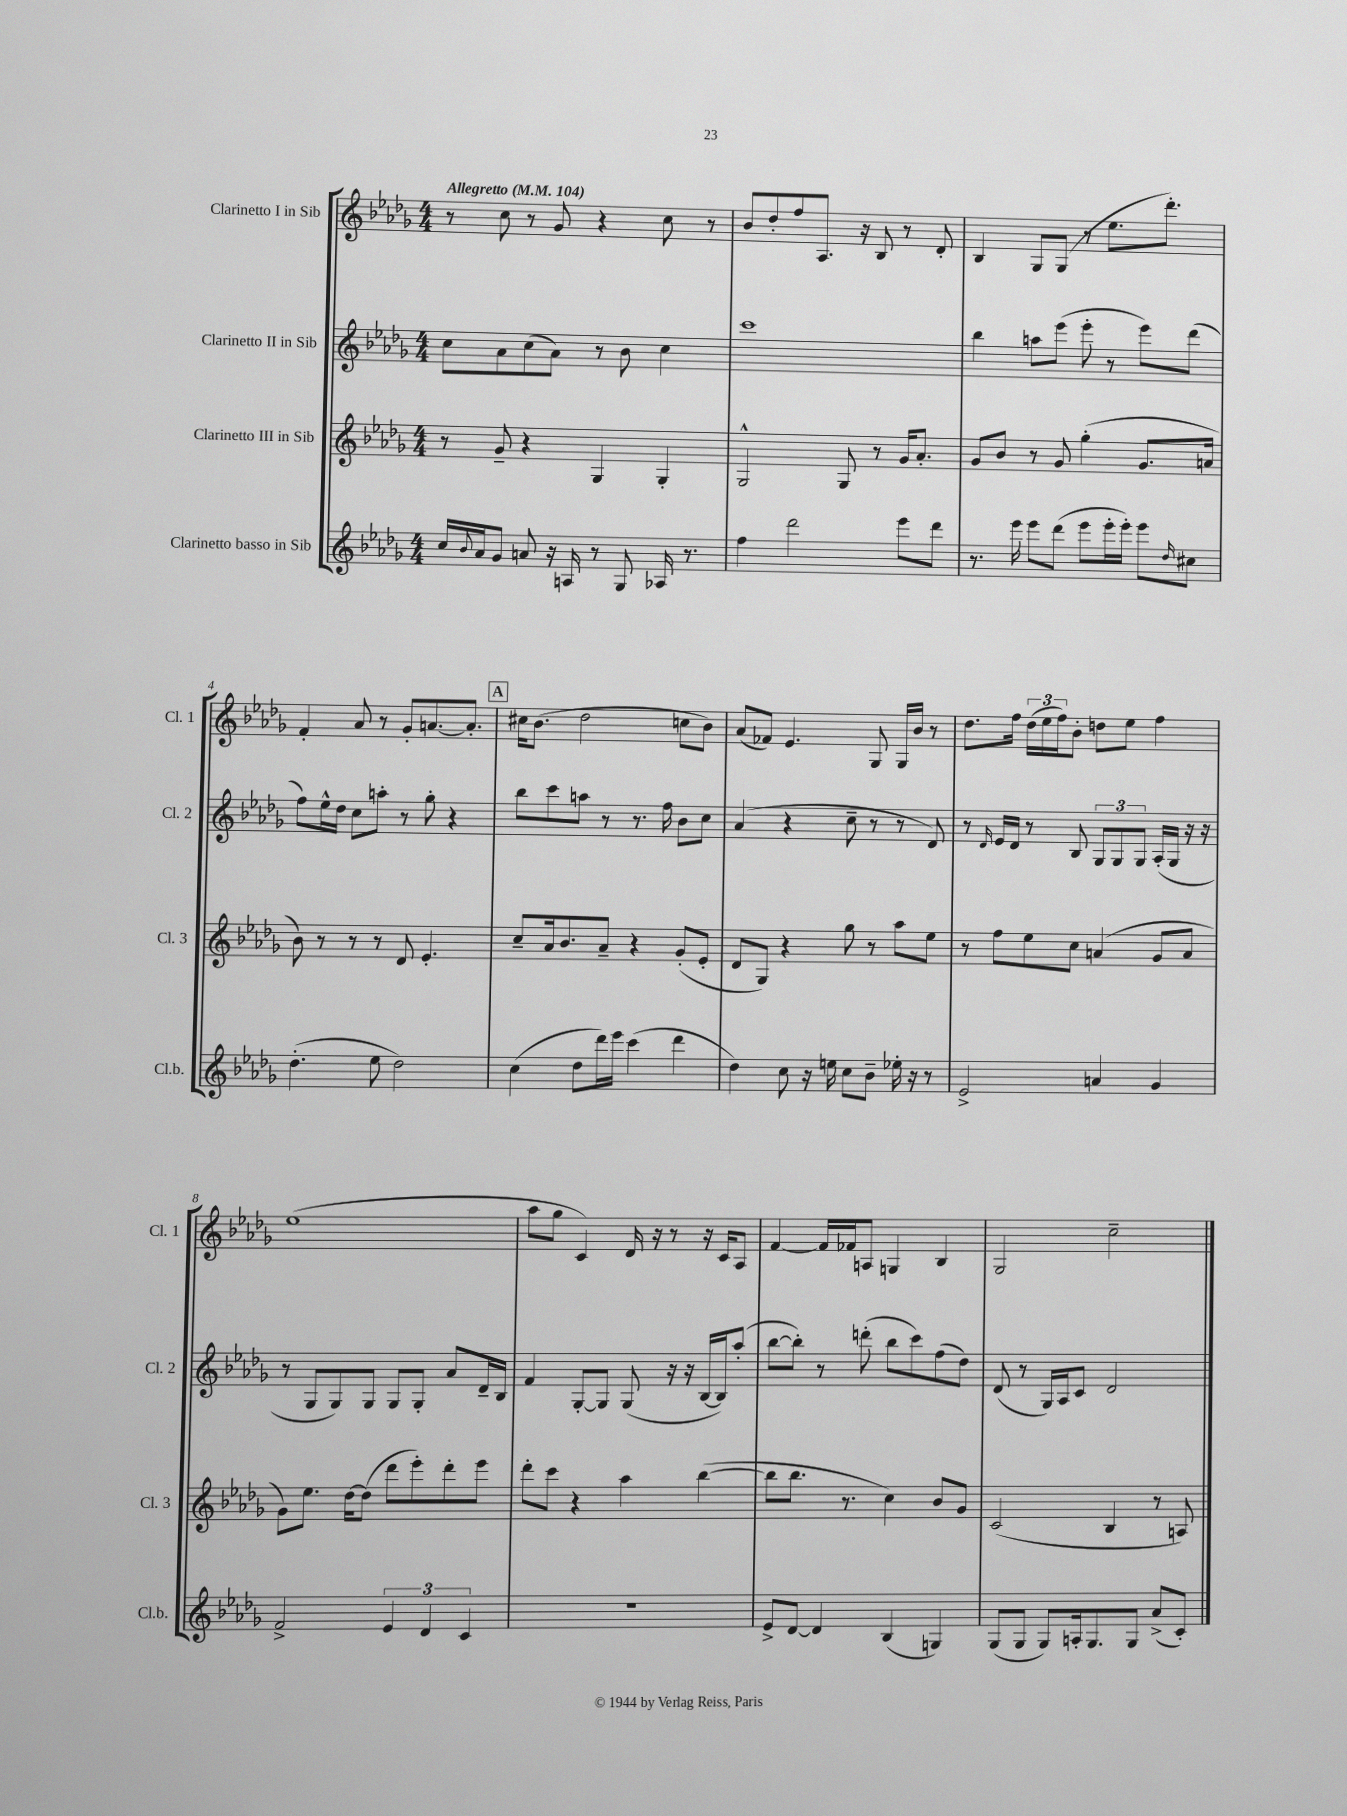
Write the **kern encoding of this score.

**kern	**kern	**kern	**kern
*staff4	*staff3	*staff2	*staff1
*clefG2	*clefG2	*clefG2	*clefG2
*k[b-e-a-d-g-]	*k[b-e-a-d-g-]	*k[b-e-a-d-g-]	*k[b-e-a-d-g-]
*M4/4	*M4/4	*M4/4	*M4/4
*MM104	*MM104	*MM104	*MM104
16cc	8r	8cc	8r
8qqb-	.	.	.
16a-	.	.	.
8g-	8g-~	8a-	8cc
8a	4r	(8cc	8r
16r	.	8a-)	8g-
16A	.	.	.
8r	4G-	8r	4r
8G-	.	8b-	.
16A-	4G-'	4cc	8cc
8.r	.	.	.
.	.	.	8r
=	=	=	=
4ff	2G-^^	1ccc	8b-
.	.	.	8dd-'
2ddd-	.	.	8ff
.	.	.	8.A-
.	8G-	.	.
.	.	.	16r
.	8r	.	8B-
8eee-	16g-	.	8r
.	8.a-'	.	.
8ddd-	.	.	8d-'
=	=	=	=
8.r	8g-	4bb-	4B-
.	8b-	.	.
16eee-	.	.	.
8eee-	8r	8aa	8G-
(8ddd-	8g-	(8eee-	(8G-
8eee-	(4gg-'	8eee-'	8r
16eee-'	.	8r	8.ee-
16eee-')	.	.	.
8eee-	8.g-	8eee-)	.
.	.	.	8.ddd-')
16qqdd-	.	.	.
8cc#	.	(8ddd-	.
.	16a	.	.
=	=	=	=
(4.dd-'	8b-)	8ff)	4f'
.	8r	16ee-^^	.
.	.	16dd-	.
.	8r	8cc	8a-
8ee-	8r	8aa'	8r
2dd-)	8d-	8r	8g-'
.	4.e-'	8gg-'	[8.a
.	.	4r	.
.	.	.	8.a']
=	=	=	=
(4cc	8cc~	8bb-	16cc#
.	.	.	(8.b-
.	16a-	8ccc	.
.	8.b-	.	.
8dd-	.	8aa	2dd-
16ddd-)	8a-~	8r	.
16eee-	.	.	.
(4ccc	4r	8.r	.
.	.	16ff	.
4ddd-	(8g-'	8b-	8cc
.	8e-'	8cc	8b-)
=	=	=	=
4dd-)	8d-	(4a-	(8a-
.	8G-)	.	8f-)
8cc	4r	4r	4.e-
16r	.	.	.
16ee	.	.	.
8cc	8gg-	8cc~	.
8b-~	8r	8r	8G-
16ee-'	8aa-	8r	16G-
16r	.	.	16b-
8r	8ee-	8d-)	8r
=	=	=	=
2e-^	8r	8r	8.dd-
.	.	16qqd-	.
.	8ff	16e-	.
.	.	16d-	16ff
.	8ee-	8r	(24dd-
.	.	.	24ee-
.	.	.	24ff)
.	8cc	8B-	8b-'
4a	(4a	12G-	8dd
.	.	12G-	.
.	.	.	8ee-
.	.	12G-	.
4g-	8g-	(16A-'	4ff
.	.	16G-	.
.	8a	16r	.
.	.	16r	.
=	=	=	=
2f^	8g-)	8r	(1ee-
.	8.ee-	8G-	.
.	.	8G-)	.
.	[16dd-	.	.
.	(8dd-]	8G-	.
6e-	8ddd-	8G-	.
.	8eee-')	8G-'	.
6d-	.	.	.
.	8ddd-'	8a-	.
6c	.	.	.
.	8eee-	16d-~	.
.	.	16B-	.
=	=	=	=
1r	8ddd-'	4f	8aa-
.	8ccc	.	8gg-
.	4r	[8G-'	4c)
.	.	8G-]	.
.	4aa-	(8G-	16d-
.	.	.	16r
.	.	16r	8r
.	.	16r	.
.	([4bb-	[16B-	16r
.	.	16B-])	16c
.	.	(8aa-'	8A-
=	=	=	=
8e-^	8bb-]	[8bb-	[4f
[8d-	8.bb-	8bb-'])	.
4d-]	.	8r	16f]
.	8.r	.	16f-
.	.	(8ddd'	8A
(4B-	4cc)	8bb-	4G
.	.	8ccc)	.
4G)	8b-	(8ff	4B-
.	8g-	8dd-)	.
=	=	=	=
(8G-	(2c	(8d-	2G-
8G-	.	8r	.
8G-)	.	16G-)	.
.	.	16A-	.
16A'	.	8c	.
8.G-	.	.	.
.	4B-	2d-	2cc~
8G-	.	.	.
(8a-^	8r	.	.
8c')	8A)	.	.
==	==	==	==
*-	*-	*-	*-
